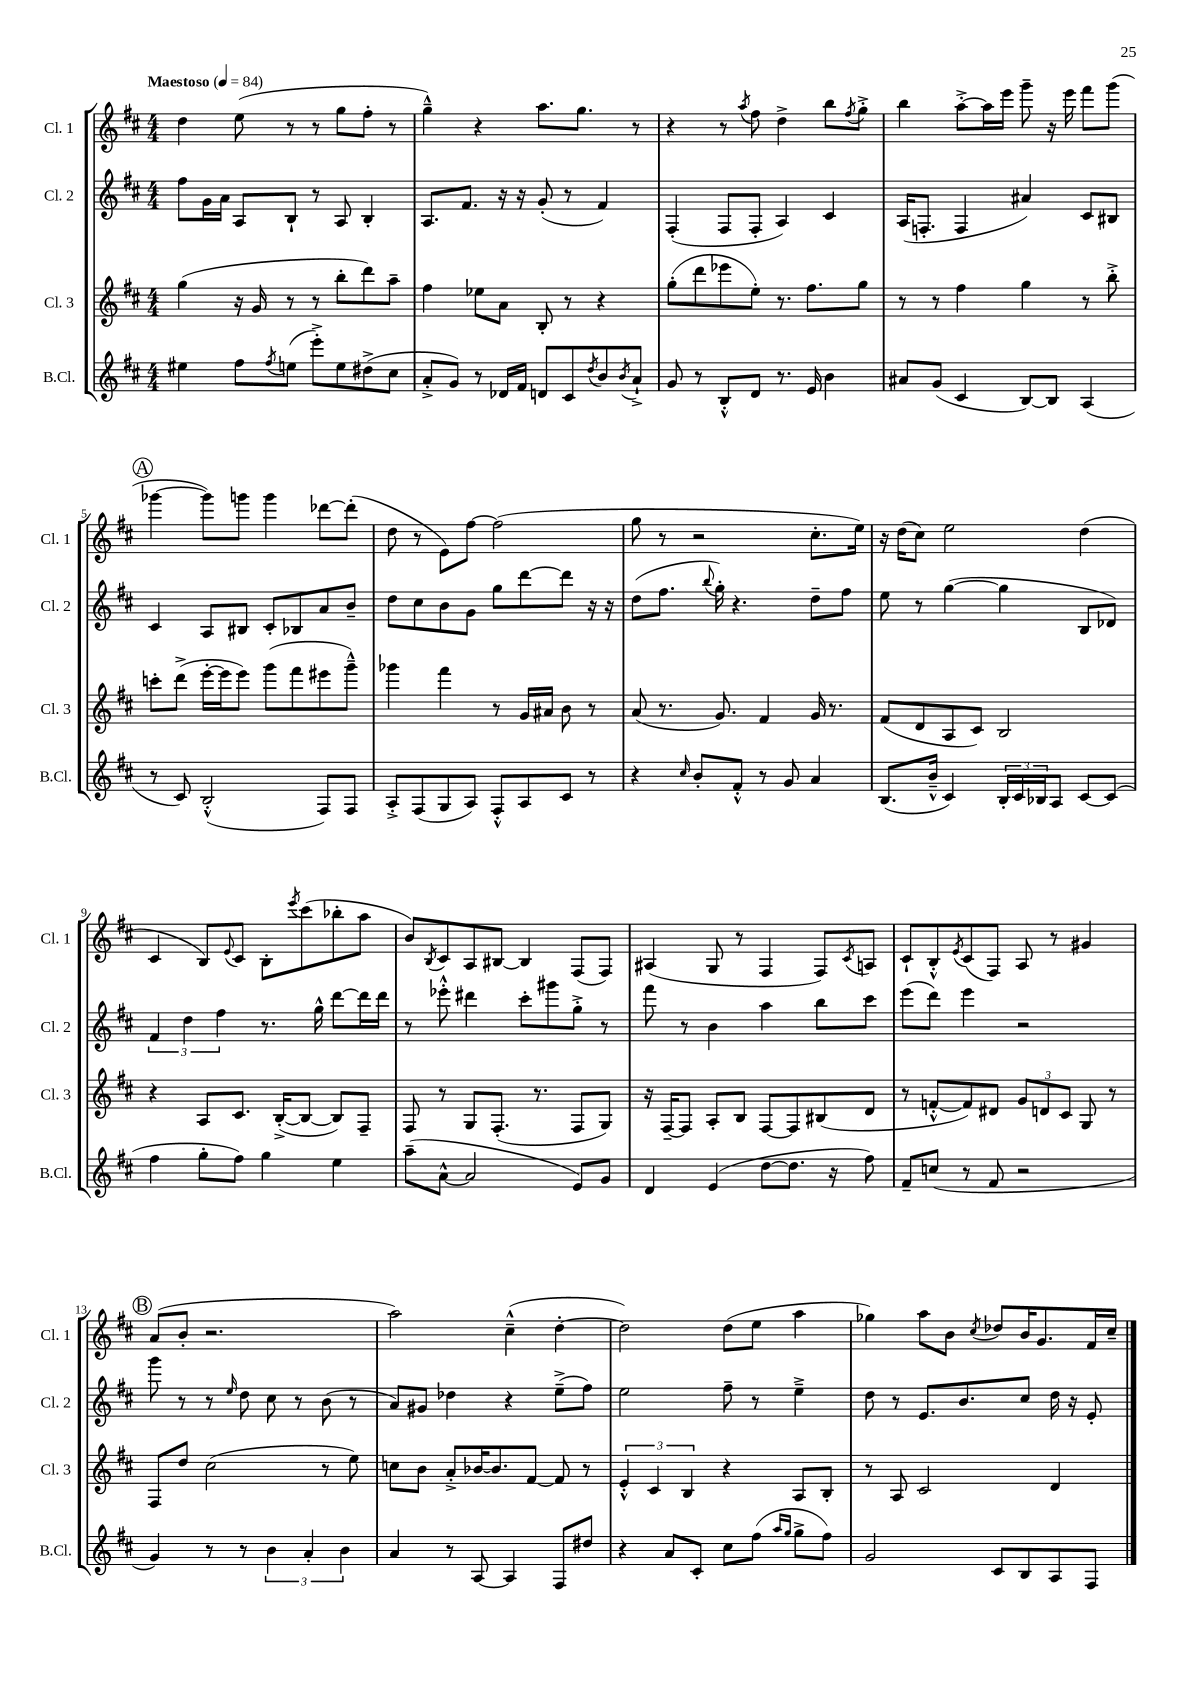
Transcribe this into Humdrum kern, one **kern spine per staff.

**kern	**kern	**kern	**kern
*staff4	*staff3	*staff2	*staff1
*clefG2	*clefG2	*clefG2	*clefG2
*k[f#c#]	*k[f#c#]	*k[f#c#]	*k[f#c#]
*M4/4	*M4/4	*M4/4	*M4/4
*MM84	*MM84	*MM84	*MM84
4ee#\	(4gg\	8ff#\L	4dd\
.	.	16g\L	.
.	.	16a\JJ	.
8ff#\L	16r	8A/L	(8ee\
.	16g/	.	.
8qff#/	.	.	.
(8ee\J	8r	8B`/J	8r
8eee'^\L)	8r	8r	8r
8ee\	8bb'\L	8A/	8gg\L
(8dd#^\	8ddd\)	4B'/	8ff#'\J
8cc#\J	8aa~\J	.	8r
=	=	=	=
8a'^/L	4ff#\	8.A/L	4gg~^^\)
8g/J)	.	.	.
.	.	8.f#/J	.
8r	8ee-\L	.	4r
16d-/LL	8a\J	16r	.
16f#/JJ	.	16r	.
8d/L	8B'/	(8g'/	8.aa\L
8c#/	8r	8r	.
.	.	.	8.gg\J
8qdd/	.	.	.
8b/	4r	4f#/)	.
8qb/	.	.	.
8a`^/J	.	.	8r
=	=	=	=
8g/	(8gg'\L	(4F#'/	4r
8r	8ddd\	.	.
8B'^^/L	8eee-\	8F#/L	8r
.	.	.	8qaa/
8d/J	8ee'\J)	8F#'/J	8ff#\
8.r	8.r	4A/)	4dd^\
16e/	8.ff#\L	.	.
4b\	.	4c#/	8bb\L
.	.	.	8qff#/
.	8gg\J	.	8gg'^\J
=	=	=	=
8a#/L	8r	(16A/LK	4bb\
.	.	8.F'/J	.
(8g/J	8r	.	.
4c#/	4ff#\	4F/	[8aa'^\L
.	.	.	16aa\]L
.	.	.	16eee\JJ
[8B/L)	4gg\	4a#/)	8ggg~\
8B/]J	.	.	16r
.	.	.	16eee\
(4A/	8r	8c#/L	8fff#\L
.	8bb'^\	8B#/J	(8ggg\J
=	=	=	=
8r	8ccc'\L	4c#/	[4ggg-\
8c#/)	(8ddd^\J	.	.
(2B'^^/	[16eee'\LL	8A/L	8ggg-\]L)
.	16eee\]J	.	.
.	8eee\J)	8B#/J	8ggg\J
.	(8ggg\L	8c#'/L	4ggg\
.	8fff#\	8B-/	.
8F#/L)	8eee#\	8a/	[8ddd-\L
8F#/J	8ggg~^^\J)	8b~/J	(8ddd-'\]J
=	=	=	=
8A'^/L	4ggg-\	8dd\L	8dd\
(8F#/	.	8cc#\	8r
8G/	4fff#\	8b\	8e\L)
8A/J)	.	8g\J	[8ff#\J
8F#'^^/L	8r	8gg\L	(2ff#\]
8A/	16g/LL	[8ddd\	.
.	16a#/JJ	.	.
8c#/J	8b\	8ddd\]J	.
8r	8r	16r	.
.	.	16r	.
=	=	=	=
4r	(8a/	(8dd\L	8gg\
.	8.r	8.ff#\J	8r
16qqcc#/	.	.	.
8b'/L	.	.	2r
.	.	8qqbb/	.
.	8.g/)	16gg'\)	.
8f#'^^/J	.	4.r	.
8r	4f#/	.	.
8g/	.	.	.
4a/	16g/	8dd~\L	8.cc#'\L
.	8.r	.	.
.	.	8ff#\J	.
.	.	.	16ee\Jk)
=	=	=	=
(8.B/L	(8f#/L	8ee\	16r
.	.	.	(16dd\LK
.	8d/	8r	8cc#\J)
16b~^^/Jk	.	.	.
4c#/)	8A/	([4gg\	2ee\
.	8c#/J)	.	.
24B'/LL	2B/	4gg\]	.
24c#/	.	.	.
24B-/J	.	.	.
8A/J	.	.	.
[8c#/L	.	8B/L	(4dd\
(8c#/]J	.	8d-/J)	.
=	=	=	=
4ff#\	4r	6f#/	4c#/
.	.	6dd\	.
8gg'\L	8A/L	.	8B/L)
.	.	6ff#\	.
.	.	.	8qqe/
8ff#\J)	8.c#/J	.	8c#/J
4gg\	.	8.r	8B'\L
.	([16B'^/LK	.	.
.	.	.	8qeee/
.	8B/_J	.	(8ccc#\
.	.	16gg^^\	.
4ee\	8B/]L)	[8ddd\L	8bb-'\
.	8F#~/J	16ddd\]L	8aa\J
.	.	16ddd\JJ	.
=	=	=	=
(8aa~\L	8F#/	8r	8b/L)
.	.	.	8qB/
[8a^^\J	8r	8eee-'^^\	8c#/
2a/]	8G/L	4ddd#\	8A/
.	(8.F#'/J	.	[8B#/J
.	.	8ccc#'\L	4B#/]
.	8.r	.	.
.	.	8ggg#\	.
8e/L)	8F#/L	8gg'^\J	(8F#/L
8g/J	8G/J)	8r	8F#/J)
=	=	=	=
4d/	16r	8fff#\	(4A#/
.	[16F#~/LK	.	.
.	8F#/]J	8r	.
(4e/	8A'/L	4b\	8G/
.	8B/J	.	8r
[8dd\L	[8F#/L	4aa\	4F#/
8.dd\]J	8F#/]	.	.
.	(8B#/	8bb\L	8F#/L)
16r	.	.	.
.	.	.	8qc#/
8ff#\)	8d/J	8ccc#\J	8A/J
=	=	=	=
8f#~/L	8r	(8eee\L	8c#`/L
(8cc/J	[8f'^^/L	8ddd\J)	8B'^^/
.	.	.	8qe/
8r	8f/])	4eee\	(8c#/
8f#/	8d#/J	.	8F#/J)
2r	12g/L	2r	8A/
.	12d/	.	.
.	.	.	8r
.	12c#/J	.	.
.	8G/	.	4g#/
.	8r	.	.
=	=	=	=
4g/)	8F#/L	8ggg\	(8a/L
.	8dd/J	8r	8b'/J
8r	(2cc#\	8r	2.r
.	.	16qqee/	.
8r	.	8dd\	.
6b\	.	8cc#\	.
.	.	8r	.
6a'/	.	.	.
.	8r	(8b\	.
6b\	.	.	.
.	8ee\)	8r	.
=	=	=	=
4a/	8cc\L	8a/L)	2aa\)
.	8b\J	8g#/J	.
8r	8a'^/L	4dd-\	.
[8A/	[16b-/K	.	.
.	8.b-/]	.	.
4A/]	.	4r	(4cc#~^^\
.	[8f#/J	.	.
8F#/L	8f#/]	(8ee~^\L	[4dd'\
8dd#/J	8r	8ff#\J)	.
=	=	=	=
4r	6e'^^/	2ee\	2dd\])
.	6c#/	.	.
8a/L	.	.	.
.	6B/	.	.
8c#'/J	.	.	.
8cc#\L	4r	8ff#~\	(8dd\L
(8ff#\J	.	8r	8ee\J
16qqaa/LL	.	.	.
16qqgg/JJ	.	.	.
8gg^\L	8A/L	4ee~^\	4aa\
8ff#\J)	8B'/J	.	.
=	=	=	=
2g/	8r	8dd\	4gg-\)
.	8A/	8r	.
.	2c#/	8.e/L	8aa\L
.	.	.	8b\J
.	.	8.b/	.
.	.	.	8qcc#/
8c#/L	.	.	8dd-/L
8B/	.	8cc#/J	16b/K
.	.	.	8.g/
8A/	4d/	16dd\	.
.	.	16r	.
8F#/J	.	8e'/	16f#/L
.	.	.	16cc#~/JJ
==	==	==	==
*-	*-	*-	*-
